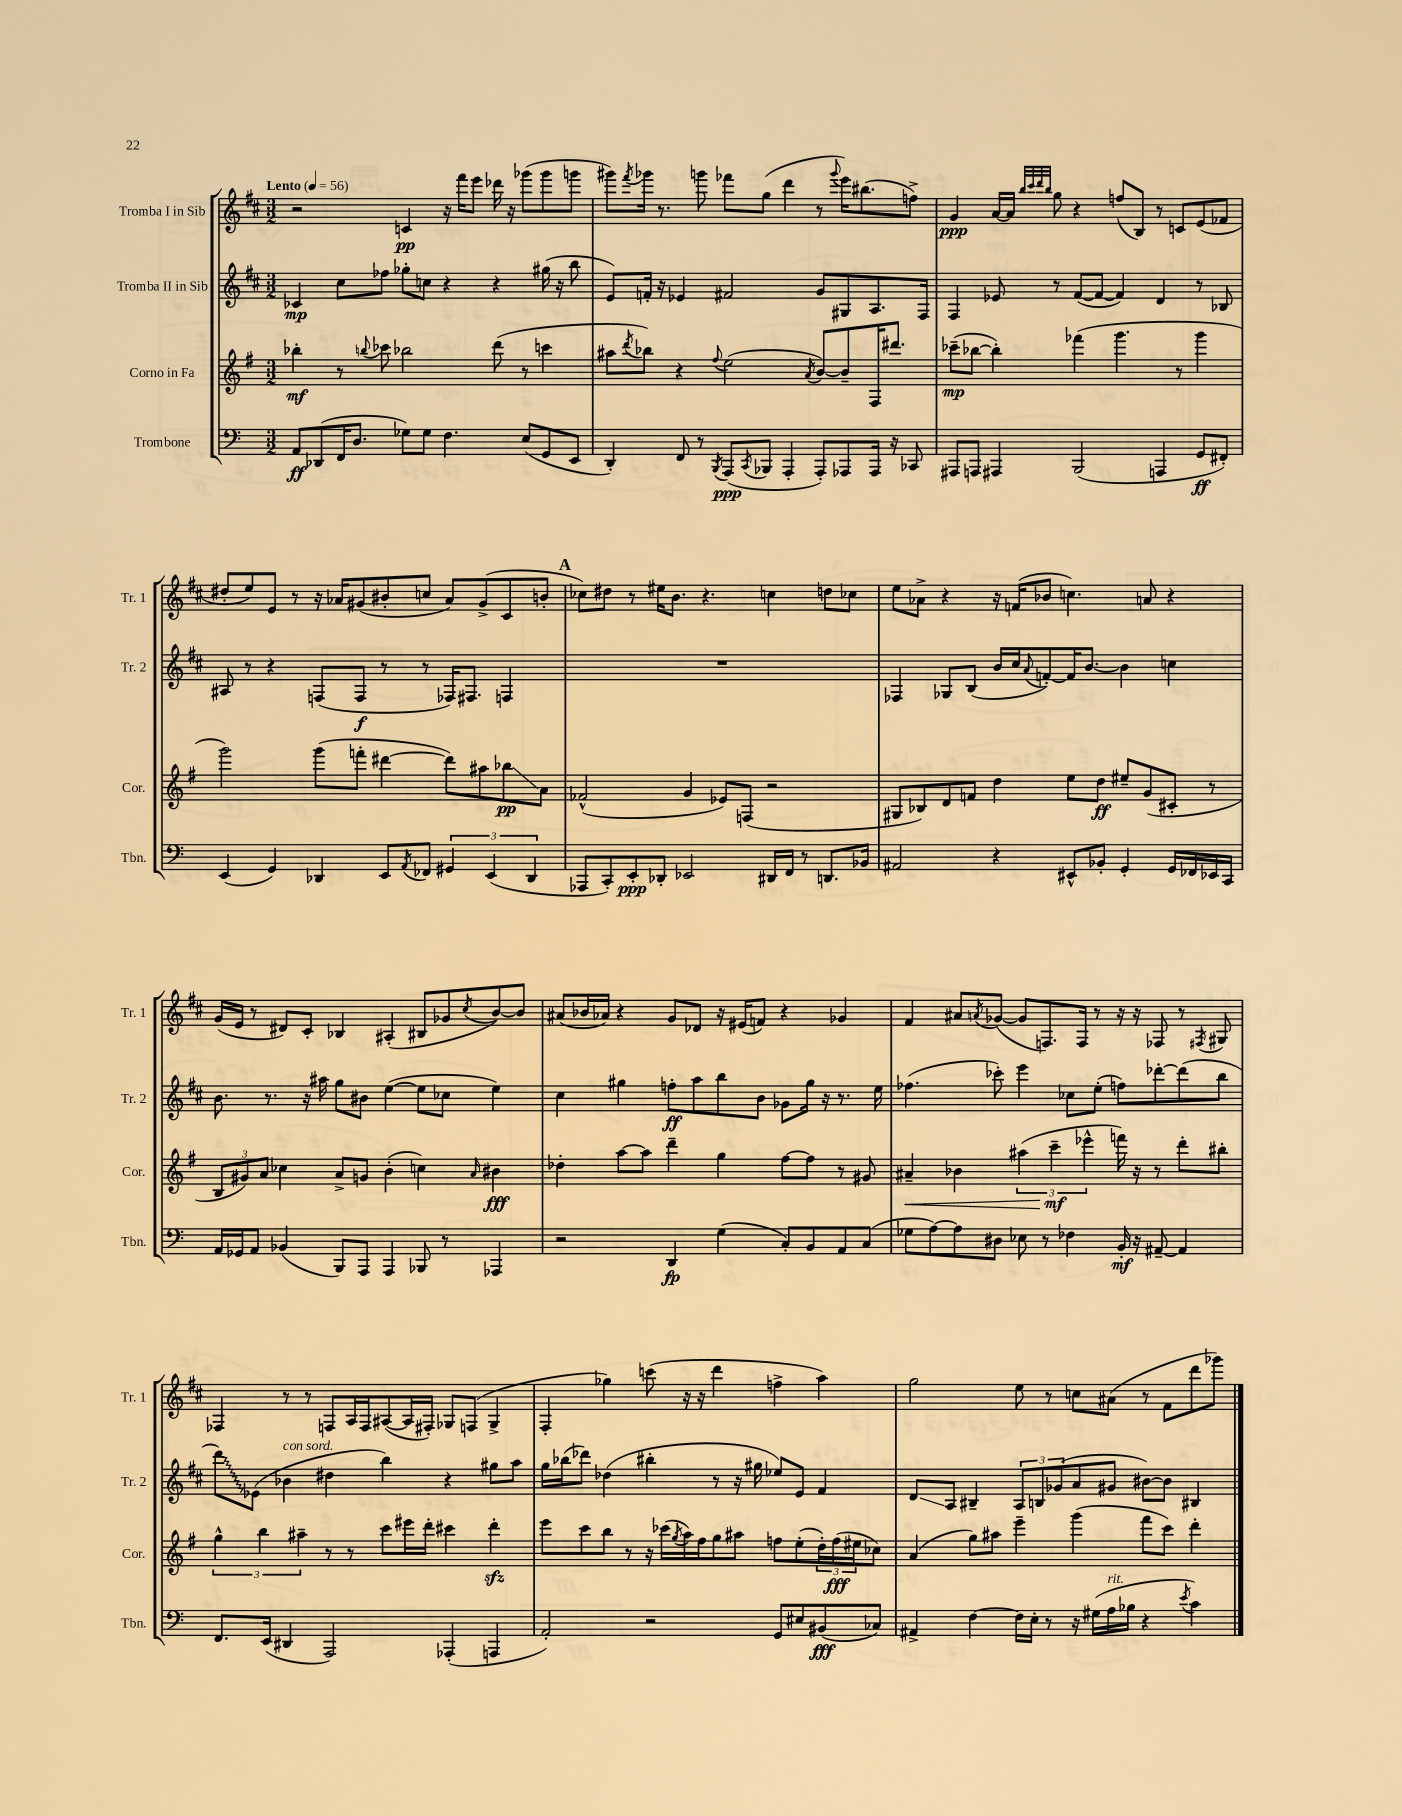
<<
\new StaffGroup <<
\new Staff = "s0" \with { instrumentName = "Tromba I in Sib" shortInstrumentName = "Tr. 1" } {
    \clef treble \key d \major \numericTimeSignature \time 3/2 \tempo "Lento" 4 = 56
    r2 c'4\pp r16 fis'''16 e'''8 des'''16 r16 ges'''8( ges'''8 g'''8 |
    gis'''8) \acciaccatura { fis'''8 } ges'''16 r8. g'''8 fes'''8 g''8( d'''4 r8 \appoggiatura { g'''8 } e'''16) bis''8.( f''8->) |
    g'4\ppp a'16~ a'16 \grace { b''32 cis'''32 d'''32 b''32 } g''8 r4 f''8( b8) r8 c'8 e'8( fes'8 |
    dis''8-. e''8) e'8 r8 r16 aes'16 gis'8( bis'8-. c''8 aes'8) gis'8->( cis'8 b'8-. |
    \mark \markup { \bold "A" } ces''8) dis''8 r8 eis''16 b'8. r4. c''4 d''8 ces''8 |
    e''8 aes'8-> r4 r16 f'16( bes'8 c''4.) a'8 r4 |
    g'16( e'16 r8 dis'8) cis'8-. bes4 ais4-.( bis8 ges'8 \acciaccatura { cis''8 } b'8~) b'8 |
    ais'8( bes'16 aes'16) r4 g'8 des'8 r16 eis'16( f'8) r4 ges'4 |
    fis'4 ais'8 \acciaccatura { a'8 } ges'8~( ges'8 f8.) f16 r8 r16 r16 fes8 r8 \acciaccatura { fis8 } gis8 |
    fes4 r8 r8 f8 a16 f16 ais8~( ais16 fis16-.) ges8 f8( ges4-> |
    fis4-. ges''4) c'''8( r16 r16 d'''4 f''4-> a''4) |
    g''2 e''8 r8 c''8 ais'8( r8 fis'8 d'''8 ges'''8) \bar "|." |
}
\new Staff = "s1" \with { instrumentName = "Tromba II in Sib" shortInstrumentName = "Tr. 2" } {
    \clef treble \key d \major \numericTimeSignature \time 3/2
    ces'4\mp cis''8 fes''8 ges''8-. c''8 r4 r4 gis''16( r16 b''8 |
    e'8) f'16-. r16 ees'4 fis'2 g'8 gis8 a8. fis16 |
    fis4 ees'8 r8 fis'8~( fis'8~ fis'4) d'4 r8 bes8 |
    ais8 r8 r4 f8( f8\f r8 r8 fes16) fis8. f4 |
    \mark \markup { \bold "A" } R1. |
    fes4 ges8 b8( b'16 cis''16 \appoggiatura { a'8 } f'8~-.) f'16 b'8.~ b'4 c''4 |
    b'8. r8. r16 ais''16 g''8 bis'8 e''4~( e''8 ces''8 e''4) |
    cis''4 gis''4 f''8-.\ff a''8 b''8 b'8 ges'8 gis''16 r16 r8. e''16 |
    fes''4.( ces'''8-.) e'''4 ces''8 e''8-.( f''8) des'''8~-. des'''8( b''8 |
    \once \override Glissando.style = #'zigzag d'''8\glissando) ees'8( bes'4^\markup { \italic "con sord." } dis''4 b''4) r4 gis''8 a''8 |
    g''16 bes''16( des'''8) des''4( bis''4-. r8 r16 gis''16 ees''8) e'8 fis'4 |
    d'8\glissando a8 bis4-- \tuplet 3/2 { a8 b8 ges'8( } a'8 gis'8 bis'8~) bis'8 bis4 \bar "|." |
}
\new Staff = "s2" \with { instrumentName = "Corno in Fa" shortInstrumentName = "Cor." } {
    \clef treble \key g \major \numericTimeSignature \time 3/2
    bes''4-.\mf r8 \appoggiatura { b''8 } ces'''8 bes''2 d'''8( r8 c'''4 |
    ais''8 \acciaccatura { d'''8 } bes''8) r4 \appoggiatura { fis''8 } e''2( \acciaccatura { a'8 } b'8~) b'8-- fis16 dis'''8. |
    ces'''8--\mp( bes''8~ bes''4-.) fes'''4( g'''4. r8 g'''4 |
    g'''2) g'''8( f'''8-. dis'''4~ dis'''8) ais''8 bes''8\glissando\pp a'8 |
    \mark \markup { \bold "A" } fes'2-^( g'4 ees'8) f8( r2 |
    gis8 bes8) d'8 f'8 d''4 e''8 d''8\ff eis''8-- g'8( cis'8-. r8 |
    \tuplet 3/2 { b8 gis'8) a'8 } ces''4 a'8-> g'8 b'4-.( c''4) \grace { a'16 } bis'4\fff |
    des''4-. a''8~ a''8 d'''4-- g''4 fis''8~ fis''8 r8 gis'8 |
    ais'4--\< bes'4 \tuplet 3/2 { ais''4( c'''4--\mf\! ees'''4-^ } f'''16) r16 r8 d'''8-. bis''8-. |
    \tuplet 3/2 { g''4-^ b''4 ais''4-- } r8 r8 c'''8 eis'''16 d'''16-. cis'''4 d'''4-.\sfz |
    e'''8 c'''8 b''8 r8 r16 ces'''16( \acciaccatura { g''8 } a''16) fis''16 g''8 ais''8 f''8 e''8-.( \tuplet 3/2 { d''16-.) f''16\fff( eis''16 } ces''8) |
    a'4( g''8) ais''8 e'''4-- g'''4( fis'''8 c'''8) d'''4-. \bar "|." |
}
\new Staff = "s3" \with { instrumentName = "Trombone" shortInstrumentName = "Tbn." } {
    \clef bass \key c \major \numericTimeSignature \time 3/2
    a,8\ff des,8( f,16 d8. ges8) ges8 f4. e8( g,8 e,8 |
    d,4-.) f,8 r8 \acciaccatura { b,,8 } a,,8\ppp( \acciaccatura { c,8 } bes,,8 a,,4-. a,,8-.) aes,,8 aes,,16 r16 ces,8 |
    ais,,8 a,,8 ais,,4 b,,2( a,,4 g,8\ff fis,8-.) |
    e,4( g,4) des,4 e,8 \acciaccatura { a,8 } fes,8 \tuplet 3/2 { gis,4 e,4( des,4 } |
    \mark \markup { \bold "A" } aes,,8 c,8-.) e,8-.\ppp des,8-. ees,2 dis,16 f,16 r8 d,8. bes,16 |
    ais,2 r4 eis,8-^ bes,8-. g,4-. g,16 fes,16 ees,16 c,16 |
    a,16 ges,16 a,8 bes,4( b,,8) a,,8 a,,4 bes,,8 r8 aes,,4 |
    r2 d,4\fp g4( c8-.) b,8 a,8 c8( |
    ges8 a8~) a8 dis8 ees8 r8 fes4 b,16-.\mf r16 ais,8~-- ais,4 |
    f,8. e,16( dis,4 a,,2) aes,,4-.( a,,4 |
    a,2-.) r2 g,8 eis8 bis,8\fff( ces8) |
    ais,4-> f4~ f16 e16-. r8 r16 gis16( a16^\markup { \italic "rit." } bes16 r4 \acciaccatura { e'8 } c'4) \bar "|." |
}
>>
>>
\layout { \context { \Score \remove "Bar_number_engraver" } }
